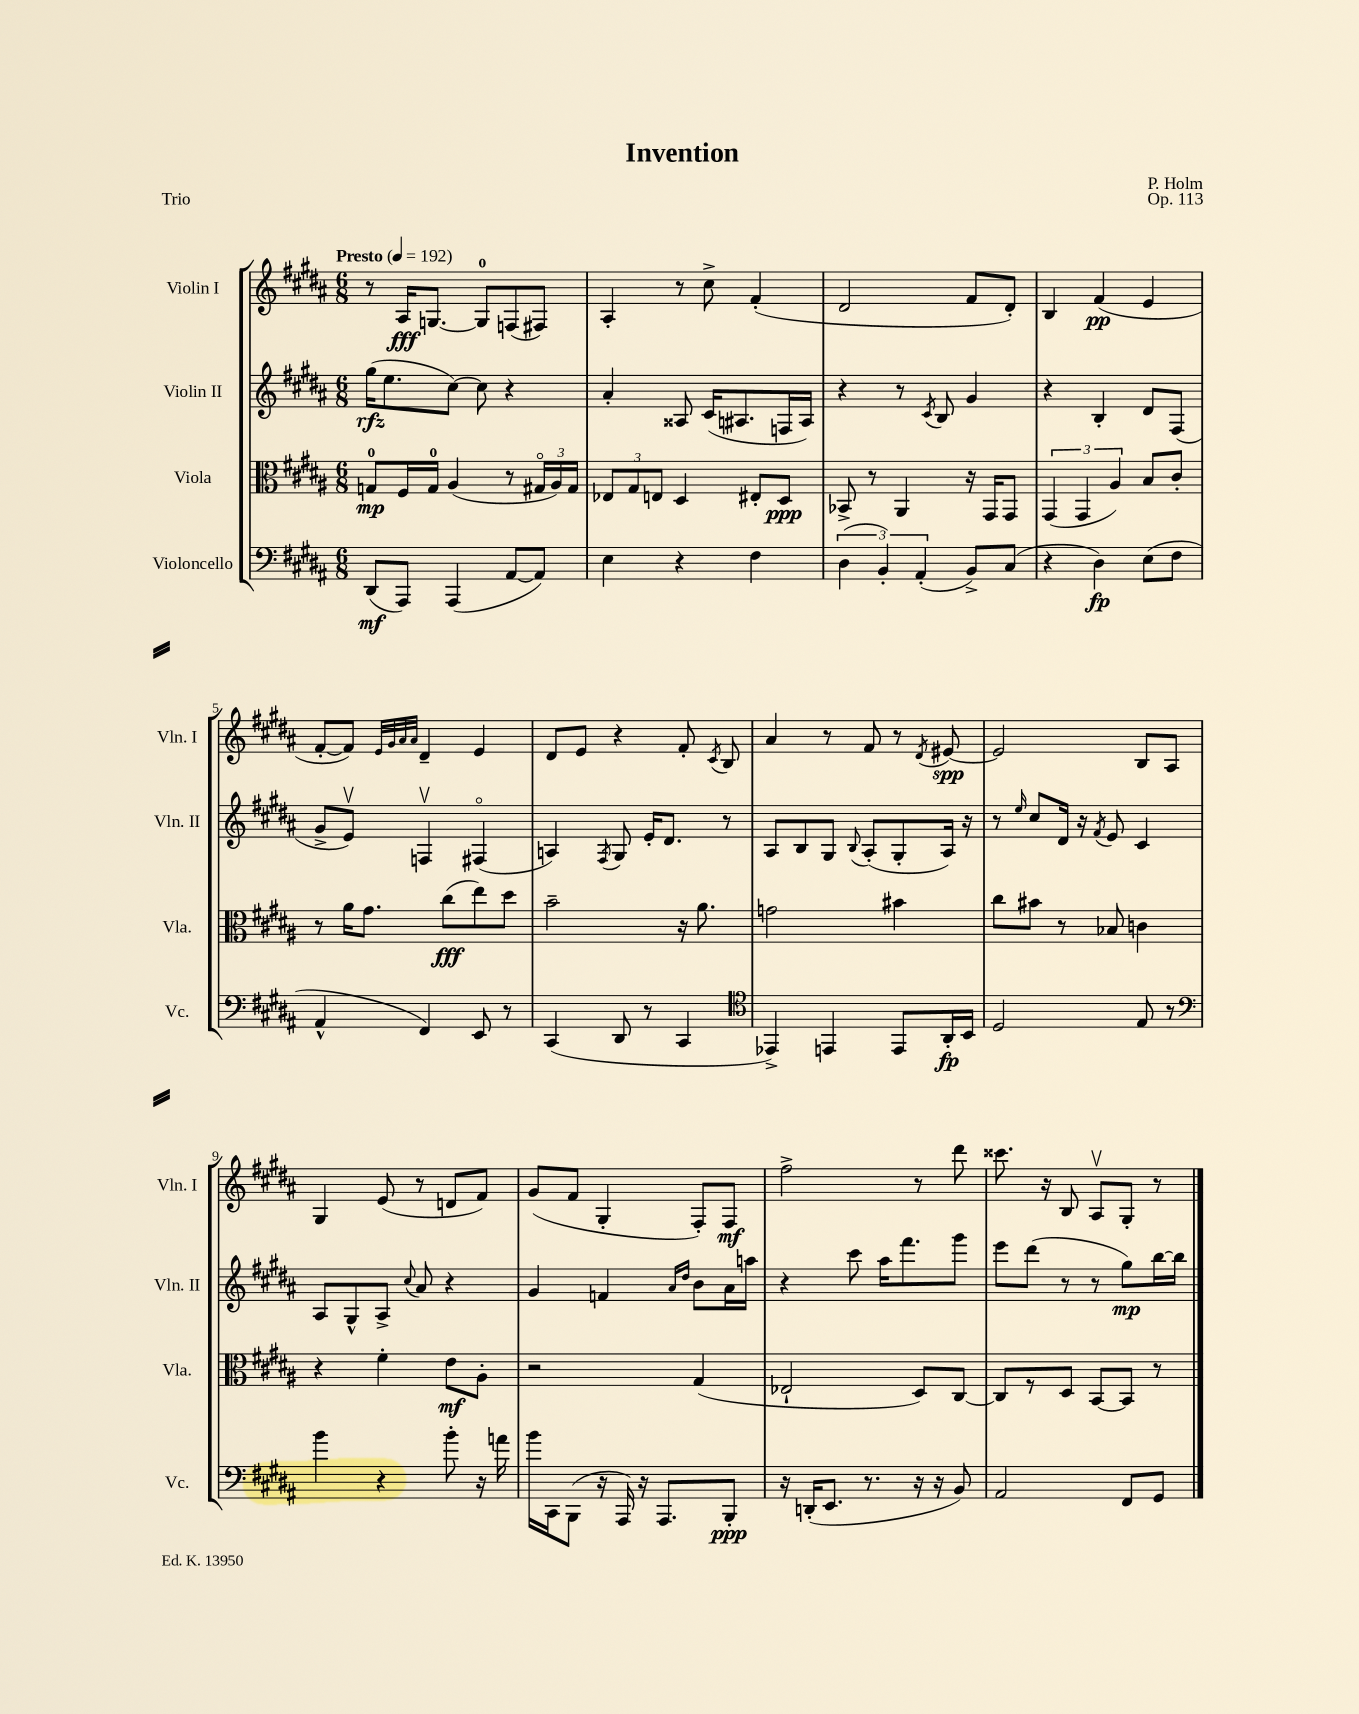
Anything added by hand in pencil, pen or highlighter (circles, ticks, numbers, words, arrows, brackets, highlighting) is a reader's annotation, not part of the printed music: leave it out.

**kern	**kern	**kern	**kern
*staff4	*staff3	*staff2	*staff1
*clefF4	*clefC3	*clefG2	*clefG2
*k[f#c#g#d#a#]	*k[f#c#g#d#a#]	*k[f#c#g#d#a#]	*k[f#c#g#d#a#]
*M6/8	*M6/8	*M6/8	*M6/8
*MM192	*MM192	*MM192	*MM192
(8DD#	8G	(16gg#	8r
.	.	8.ee	.
8AAA#)	16F#	.	16A#
.	16G	.	[8.G
(4AAA#	(4A#	[8cc#)	.
.	.	8cc#]	8G]
[8AA#	8r	4r	(8F
8AA#])	24G#o	.	8F#)
.	24A#)	.	.
.	24G#	.	.
=	=	=	=
4E	12E-	4a#'	4A#'
.	12G#	.	.
.	12E	.	.
4r	4D#	8A##	8r
.	.	(16c#	8cc#^
.	.	8.A#	.
4F#	8E#'	.	(4f#'
.	8D#	16F	.
.	.	16A#)	.
=	=	=	=
(6D#	8BB-^	4r	2d#
.	8r	.	.
6BB')	.	.	.
.	4AA#	8r	.
(6AA#'	.	.	.
.	.	8qc#	.
.	.	8B	.
8BB^)	16r	4g#	8f#
.	16GG#	.	.
(8C#	8GG#	.	8d#')
=	=	=	=
4r	(6GG#	4r	4B
.	6GG#	.	.
4D#)	.	4B'	(4f#
.	6A#)	.	.
(8E	8B	8d#	4e
8F#	8c#'	(8F#	.
=	=	=	=
4AA#^^	8r	8g#^	[8f#'
.	16a#	8ev)	8f#])
.	8.g#	.	.
.	.	.	32qqe
.	.	.	32qqg#
.	.	.	32qqa#
.	.	.	32qqa#
4FF#)	.	4Fv	4d#~
.	(8cc#	.	.
8EE	8ee)	(4F#o	4e
8r	8dd#	.	.
=	=	=	=
(4CC#	2b~	4A)	8d#
.	.	.	8e
.	.	8qF#	.
8DD#	.	8G#	4r
8r	.	16e'	.
.	.	8.d#	.
4CC#	16r	.	8f#'
.	8.a#	.	.
.	.	.	8qc#
.	.	8r	8B
=	=	=	=
*clefC4	*	*	*
4EE-^)	2g	8A#	4a#
.	.	8B	.
4EE	.	8G#	8r
.	.	8qqB	.
.	.	(8A#'	8f#
8EE	4b#	8G#'	8r
.	.	.	8qd#
16AA#'	.	16A#)	[8e#
16BB	.	16r	.
=	=	=	=
2D#	8cc#	8r	2e#]
.	.	16qqee	.
.	8b#	8cc#	.
.	8r	16d#	.
.	.	16r	.
.	.	8qf#	.
.	8B-	8e	.
8E	4c	4c#	8B
8r	.	.	8A#
=	=	=	=
*clefF4	*	*	*
4b	4r	8A#	4G#
.	.	8G#^^	.
4r	4f#'	8A#^	(8e
.	.	8qqcc#	.
.	.	8a#	8r
8b'	8e	4r	8d
16r	8A#'	.	8f#)
16a	.	.	.
=	=	=	=
16b	2r	4g#	(8g#
16CC#	.	.	.
(8BBB	.	.	8f#
16r	.	4f	4G#'
16AAA#)	.	.	.
16r	.	.	.
8.AAA#	.	.	.
.	.	16qqa#	.
.	.	16qqdd#	.
.	(4G#	8b	8F#')
8BBB'	.	16a#	8F#
.	.	16aa	.
=	=	=	=
16r	2E-`	4r	2ff#^
(16DD'	.	.	.
8.EE	.	.	.
.	.	8ccc#	.
8.r	.	.	.
.	.	16aa#	.
.	.	8.fff#	.
16r	8D#)	.	8r
16r	.	.	.
8BB)	[8C#	8ggg#	8ddd#
=	=	=	=
2AA#	8C#]	8eee	8.ccc##
.	8r	(8ddd#	.
.	.	.	16r
.	8D#	8r	8B
.	[8BB	8r	8A#v
8FF#	8BB]	8gg#)	8G#'
8GG#	8r	[16bb	8r
.	.	16bb]	.
==	==	==	==
*-	*-	*-	*-
